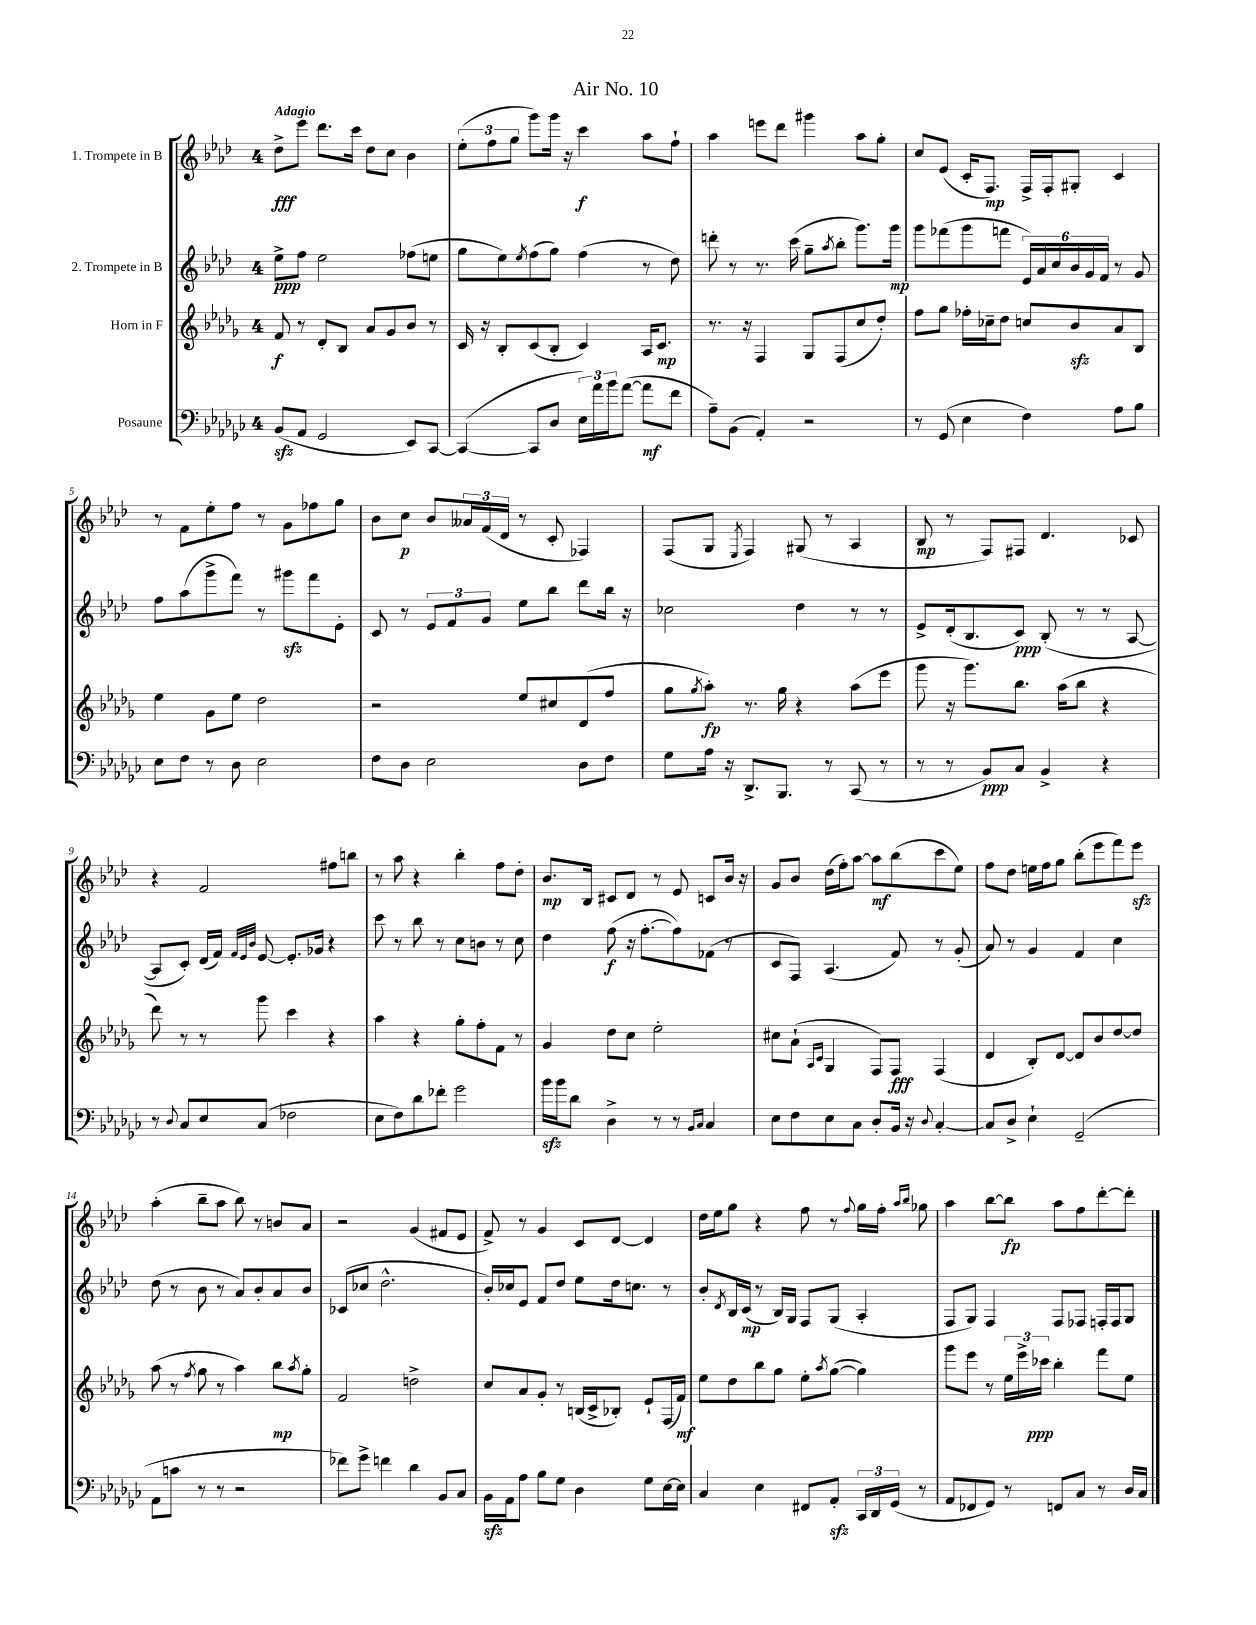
\header { title = "Air No. 10" }
<<
\new StaffGroup <<
\new Staff = "s0" \with { instrumentName = "1. Trompete in B" } {
    \clef treble \key aes \major \once \override Staff.TimeSignature.style = #'single-digit \time 4/4 \tempo "Adagio"
    des''8->\fff ees'''8 des'''8. c'''16 des''8 c''8 bes'4 |
    \tuplet 3/2 { ees''8-.( f''8 g''8 } g'''8) g'''16 r16 c'''4\f aes''8 f''8-! |
    aes''4 e'''8 des'''8 gis'''4 aes''8 g''8-. |
    c''8 ees'8( c'16-. f8.\mp) f16-> f16-. gis8-. c'4 |
    r8 f'8 ees''8-. f''8 r8 g'8 fes''8 g''8 |
    bes'8 c''8\p bes'8 \tuplet 3/2 { aeses'16 f'16( des'16 } r8 c'8-. fes4) |
    f8( g8 \acciaccatura { ees8 } f4) gis8( r8 aes4 |
    bes8\mp r8 f8) fis8 des'4. ces'8 |
    r4 f'2 fis''8 b''8 |
    r8 aes''8 r4 bes''4-. f''8 des''8-. |
    bes'8.\mp bes16 cis'8 des'8 r8 ees'8 c'8 bes'16 r16 |
    g'8 bes'8 des''16( f''16-.) aes''8~ aes''8\mf bes''8( c'''8 ees''8) |
    f''8 des''8 e''16 f''16 g''8 bes''8-.( ees'''8 f'''8) ees'''8\sfz |
    aes''4-.( bes''8-- aes''8 bes''8) r8 b'8 aes'8 |
    r2 g'4( fis'8 ees'8 |
    f'8->) r8 g'4 c'8 des'8~ des'4 |
    des''16 ees''16 g''8 r4 f''8 r8 \appoggiatura { f''8 } g''16 f''16-. \grace { aes''16 bes''16 } ges''8 |
    aes''4 bes''8~ bes''8\fp aes''8 f''8 des'''8~-. des'''8-. \bar "|." |
}
\new Staff = "s1" \with { instrumentName = "2. Trompete in B" } {
    \clef treble \key aes \major \once \override Staff.TimeSignature.style = #'single-digit \time 4/4
    ees''8->\ppp f''8 ees''2 fes''8( e''8 |
    g''8 ees''8) \acciaccatura { ees''8 } f''8( g''8) f''4( r8 des''8) |
    d'''8-. r8 r8. c'''16( g''8-- \acciaccatura { aes''8 } bes''8-. g'''8.) g'''16\mp |
    g'''8 fes'''8( g'''8 f'''8 \tuplet 6/4 { ees'16) aes'16 c''16 bes'16 g'16 f'16 } r8 g'8 |
    f''8 aes''8( g'''8-> f'''8) r8 gis'''8\sfz f'''8 ees'8-. |
    c'8 r8 \tuplet 3/2 { ees'8 f'8 g'8 } ees''8 bes''8 des'''8 bes''16 r16 |
    ces''2 des''4 r8 r8 |
    ees'8-> des'16-.( bes8. c'8\ppp) bes8-.( r8 r8 aes8~ |
    aes8 c'8-.) des'16( f'16) \grace { f'32 ees'32 bes'32 } ees'8~ ees'8.-. ges'16 r4 |
    c'''8 r8 bes''8 r8 c''8 b'8 r8 c''8 |
    des''4 f''8\f( r16 f''8.~-. f''8) fes'8( r8 |
    c'8 f8) aes4.( f'8) r8 g'8-.( |
    aes'8) r8 g'4 f'4 c''4 |
    des''8( r8 bes'8 r8 aes'8) bes'8-. aes'8 bes'8 |
    ces'8( ces''8 des''2.-^ |
    bes'16-.) ces''16 ees'8 f'8 des''8 ees''8 des''16 c''8. r8 |
    bes'8-. \acciaccatura { des'8 } bes16 c'16\mp( r8 bes16) g16 f8 g8( aes4-. |
    f8 g8) f4 f8 fes8 f16-. f16 g8 \bar "|." |
}
\new Staff = "s2" \with { instrumentName = "Horn in F" } {
    \clef treble \key des \major \once \override Staff.TimeSignature.style = #'single-digit \time 4/4
    f'8\f r8 des'8-. bes8 aes'8 ges'8 bes'8 r8 |
    c'16 r16 bes8-. c'8( bes8-. c'4) aes16 c'8.\mp |
    r8. r16 f4 ges8 f8( c''8 des''8-.) |
    f''8 ges''8 fes''16-. ces''16-- des''8 c''8 bes'8\sfz aes'8 bes8 |
    ees''4 ges'8 ees''8 des''2 |
    r2 ees''8 cis''8 des'8( f''8 |
    ges''8 \acciaccatura { ges''8 } aes''8-.\fp) r8. ges''16 r4 aes''8( ees'''8 |
    ges'''8 r16 ges'''8.) bes''8. aes''16( bes''8 r4 |
    des'''8) r8 r8 ges'''8 c'''4 r4 |
    aes''4 r4 ges''8-. f''8-. f'8 r8 |
    ges'4 des''8 c''8 ees''2-. |
    cis''8 aes'8-!( \grace { aes16 c'16 } ges4 f8) f8\fff f4( |
    des'4 bes8-.) des'8~ des'8 bes'8 des''8~ des''8 |
    aes''8( r8 \acciaccatura { f''8 } ges''8 r8 aes''4) bes''8\mp \acciaccatura { aes''8 } ges''8-. |
    f'2 d''2-> |
    c''8 aes'8 ges'8-. r8 b16( c'16-> bes8-.) ees'8-! f16( f'16\mf) |
    ees''8 des''8 bes''8 ges''8 ees''8-. \acciaccatura { aes''8 } ges''8~( ges''4) |
    ges'''8 ees'''8 r8 \tuplet 3/2 { ees''16 ees'''16-> ces'''16\ppp } bes''4-. f'''8 ees''8 \bar "|." |
}
\new Staff = "s3" \with { instrumentName = "Posaune" } {
    \clef bass \key ges \major \once \override Staff.TimeSignature.style = #'single-digit \time 4/4
    bes,8\sfz( aes,8 ges,2 ees,8) ces,8~ |
    ces,4~( ces,8 des8 \tuplet 3/2 { ees16) aes'16 bes'16 } aes'8~( aes'8\mf f'8 |
    aes8--) bes,8( aes,4-.) r2 |
    r8 ges,8( ees4 f4) aes8 bes8 |
    ees8 f8 r8 des8 ees2 |
    f8 des8 ees2 des8 f8 |
    ges8 aes16 r16 des,8.-> bes,,8. r8 ces,8( r8 |
    r8 r8 bes,8\ppp) ces8 bes,4-> r4 |
    r8 \appoggiatura { des8 } ces8 ees8 ces8( fes2 |
    ees8 f8) des'8 fes'8-. ges'2 |
    bes'16\sfz bes'16 des'8 des4-> r8 r8 \grace { bes,16 ces16 } ces4 |
    ees8 f8 ees8 ces8 des8-. bes,16 r16 \appoggiatura { des8 } ces4~-. |
    ces8 des8-> ees4-! ges,2--( |
    aes,8 c'8 r8 r8 r2 |
    fes'8) ges'8-> f'4 des'4 bes,8 ces8 |
    bes,16\sfz aes,16 aes8 bes8 ges8 des4 ges8 ees16~ ees16 |
    ces4 ees4 fis,8 aes,8-.\sfz \tuplet 3/2 { ces,16 des,16 ges,16( } r8 |
    aes,8 fes,8 ges,8) r8 f,8 ces8 r8 des16 ces16 \bar "|." |
}
>>
>>
